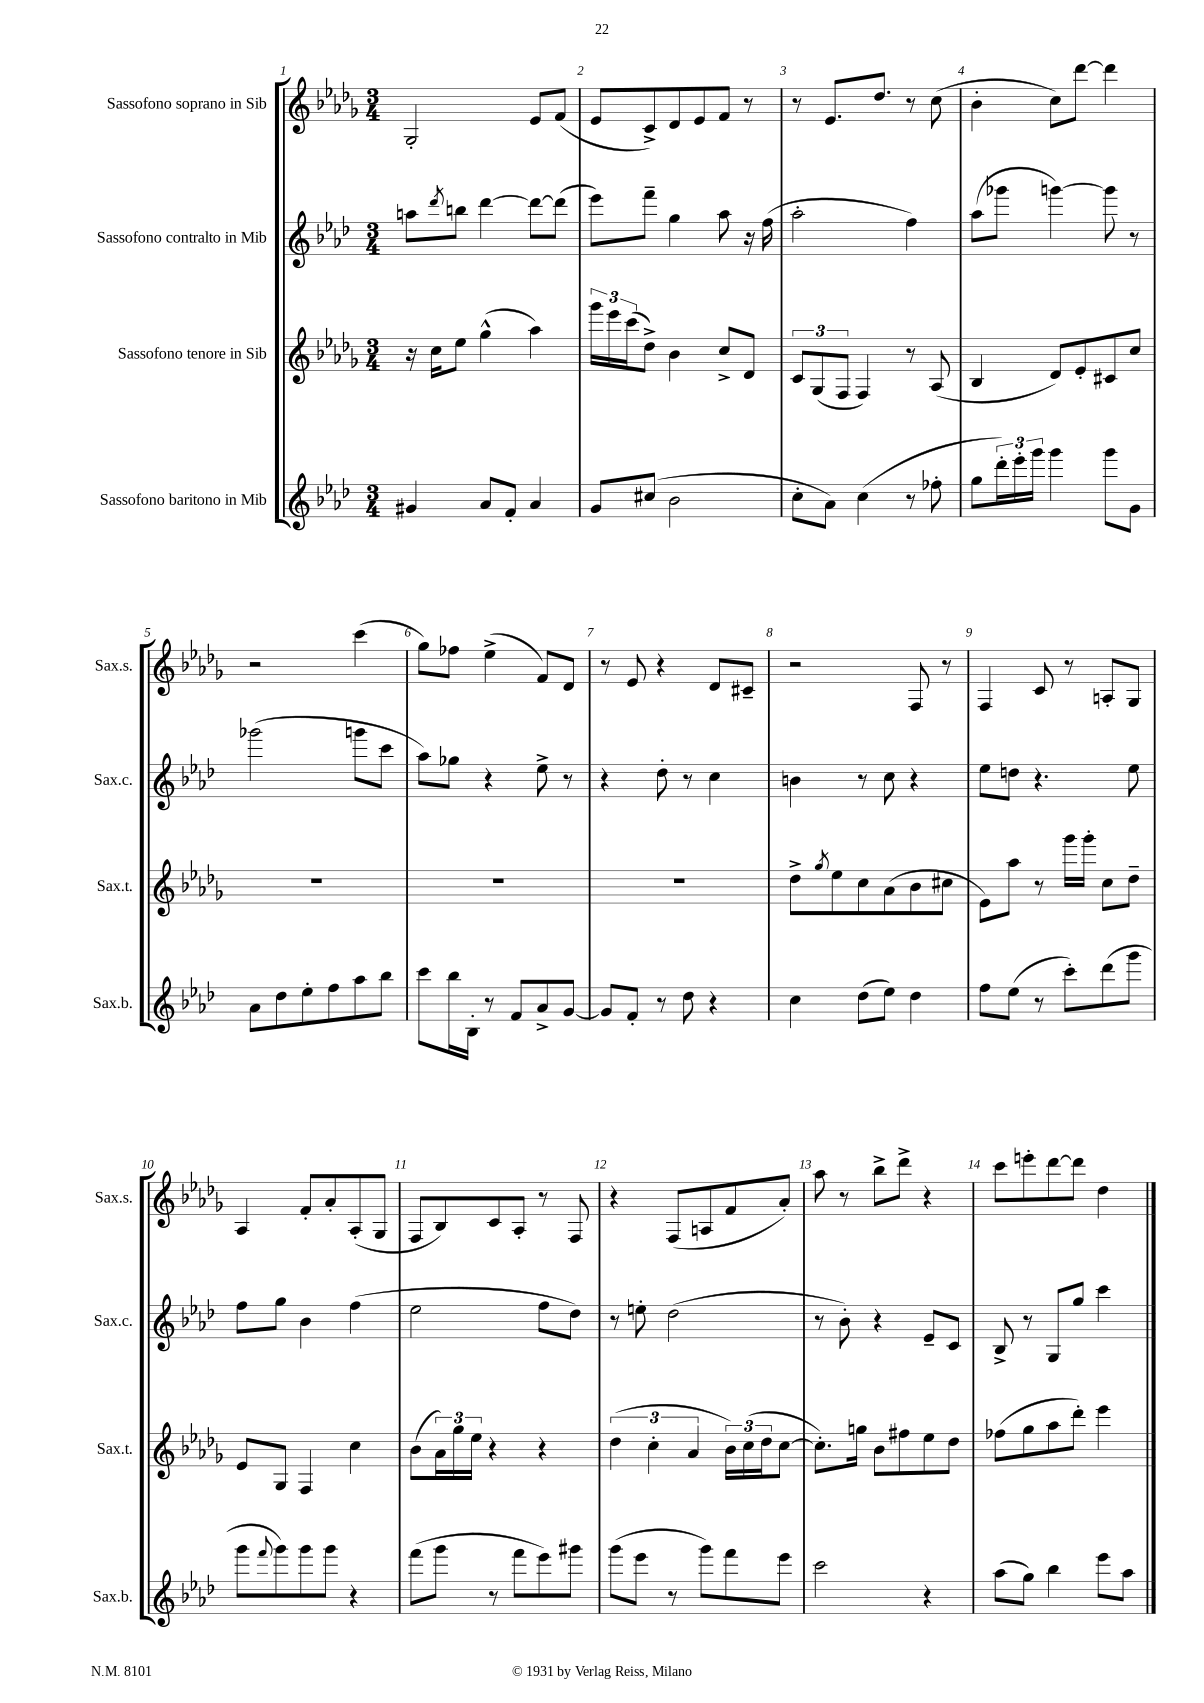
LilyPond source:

<<
\new StaffGroup <<
\new Staff = "s0" \with { instrumentName = "Sassofono soprano in Sib" shortInstrumentName = "Sax.s." } {
    \clef treble \key des \major \numericTimeSignature \time 3/4
    ges2-. ees'8 f'8( |
    ees'8 c'8->) des'8 ees'8 f'8 r8 |
    r8 ees'8. des''8. r8 c''8( |
    bes'4-. c''8) des'''8~ des'''4 |
    r2 c'''4( |
    ges''8) fes''8 ees''4->( f'8) des'8 |
    r8 ees'8 r4 des'8 cis'8-- |
    r2 f8 r8 |
    f4 c'8 r8 a8-. ges8 |
    aes4 f'8-. aes'8-. aes8-.( ges8 |
    f8 bes8) c'8 aes8-. r8 f8 |
    r4 f8( a8 f'8 aes'8-.) |
    aes''8 r8 bes''8-> des'''8-> r4 |
    c'''8 e'''8-. des'''8~ des'''8 des''4 \bar "|." |
}
\new Staff = "s1" \with { instrumentName = "Sassofono contralto in Mib" shortInstrumentName = "Sax.c." } {
    \clef treble \key aes \major \numericTimeSignature \time 3/4
    a''8 \acciaccatura { des'''8 } b''8 des'''4~ des'''8~ des'''8( |
    ees'''8) f'''8-- g''4 aes''8 r16 f''16( |
    aes''2-. f''4) |
    aes''8( ges'''8 g'''4~) g'''8 r8 |
    ges'''2( g'''8 c'''8 |
    aes''8) ges''8 r4 ees''8-> r8 |
    r4 des''8-. r8 c''4 |
    b'4 r8 c''8 r4 |
    ees''8 d''8 r4. ees''8 |
    f''8 g''8 bes'4 f''4( |
    ees''2 f''8 des''8) |
    r8 e''8-. des''2( |
    r8 bes'8-.) r4 ees'8-- c'8 |
    bes8-> r8 g8 g''8 c'''4 \bar "|." |
}
\new Staff = "s2" \with { instrumentName = "Sassofono tenore in Sib" shortInstrumentName = "Sax.t." } {
    \clef treble \key des \major \numericTimeSignature \time 3/4
    r16 c''16 ees''8 ges''4-^( aes''4) |
    \tuplet 3/2 { ges'''16 ees'''16 c'''16( } des''8->) bes'4 c''8-> des'8 |
    \tuplet 3/2 { c'8 ges8( f8 } f4) r8 aes8( |
    bes4 des'8) ees'8-. cis'8 c''8 |
    R2. |
    R2. |
    R2. |
    des''8-> \acciaccatura { ges''8 } ees''8 c''8 aes'8( bes'8 cis''8 |
    ees'8) aes''8 r8 ges'''16 ges'''16-. c''8 des''8-- |
    ees'8 ges8 f4 c''4 |
    bes'8( \tuplet 3/2 { aes'16) ges''16 ees''16 } r4 r4 |
    \tuplet 3/2 { des''4( c''4-. aes'4 } \tuplet 3/2 { bes'16) c''16( des''16 } c''8~ |
    c''8.-.) g''16 bes'8 fis''8 ees''8 des''8 |
    fes''8( ges''8 aes''8 des'''8-.) ees'''4 \bar "|." |
}
\new Staff = "s3" \with { instrumentName = "Sassofono baritono in Mib" shortInstrumentName = "Sax.b." } {
    \clef treble \key aes \major \numericTimeSignature \time 3/4
    gis'4 aes'8 f'8-. aes'4 |
    g'8 cis''8( bes'2 |
    c''8-. aes'8) c''4( r8 fes''8-. |
    g''8 \tuplet 3/2 { des'''16-.) ees'''16-. g'''16 } g'''4 g'''8 g'8 |
    aes'8 des''8 ees''8-. f''8 aes''8 bes''8 |
    c'''8 bes''16 bes16-. r8 f'8 aes'8-> g'8~ |
    g'8 f'8-. r8 des''8 r4 |
    c''4 des''8( ees''8) des''4 |
    f''8 ees''8( r8 c'''8-.) des'''8( g'''8 |
    g'''8 \appoggiatura { f'''8 } g'''8) g'''8 g'''8 r4 |
    f'''8( g'''8 r8 f'''8 ees'''8) gis'''8 |
    g'''8( ees'''8 r8 g'''8) f'''8 ees'''8 |
    c'''2 r4 |
    aes''8( g''8) bes''4 ees'''8 aes''8 \bar "|." |
}
>>
>>
\layout { \context { \Score \override BarNumber.break-visibility = ##(#f #t #t) barNumberVisibility = #all-bar-numbers-visible } }
